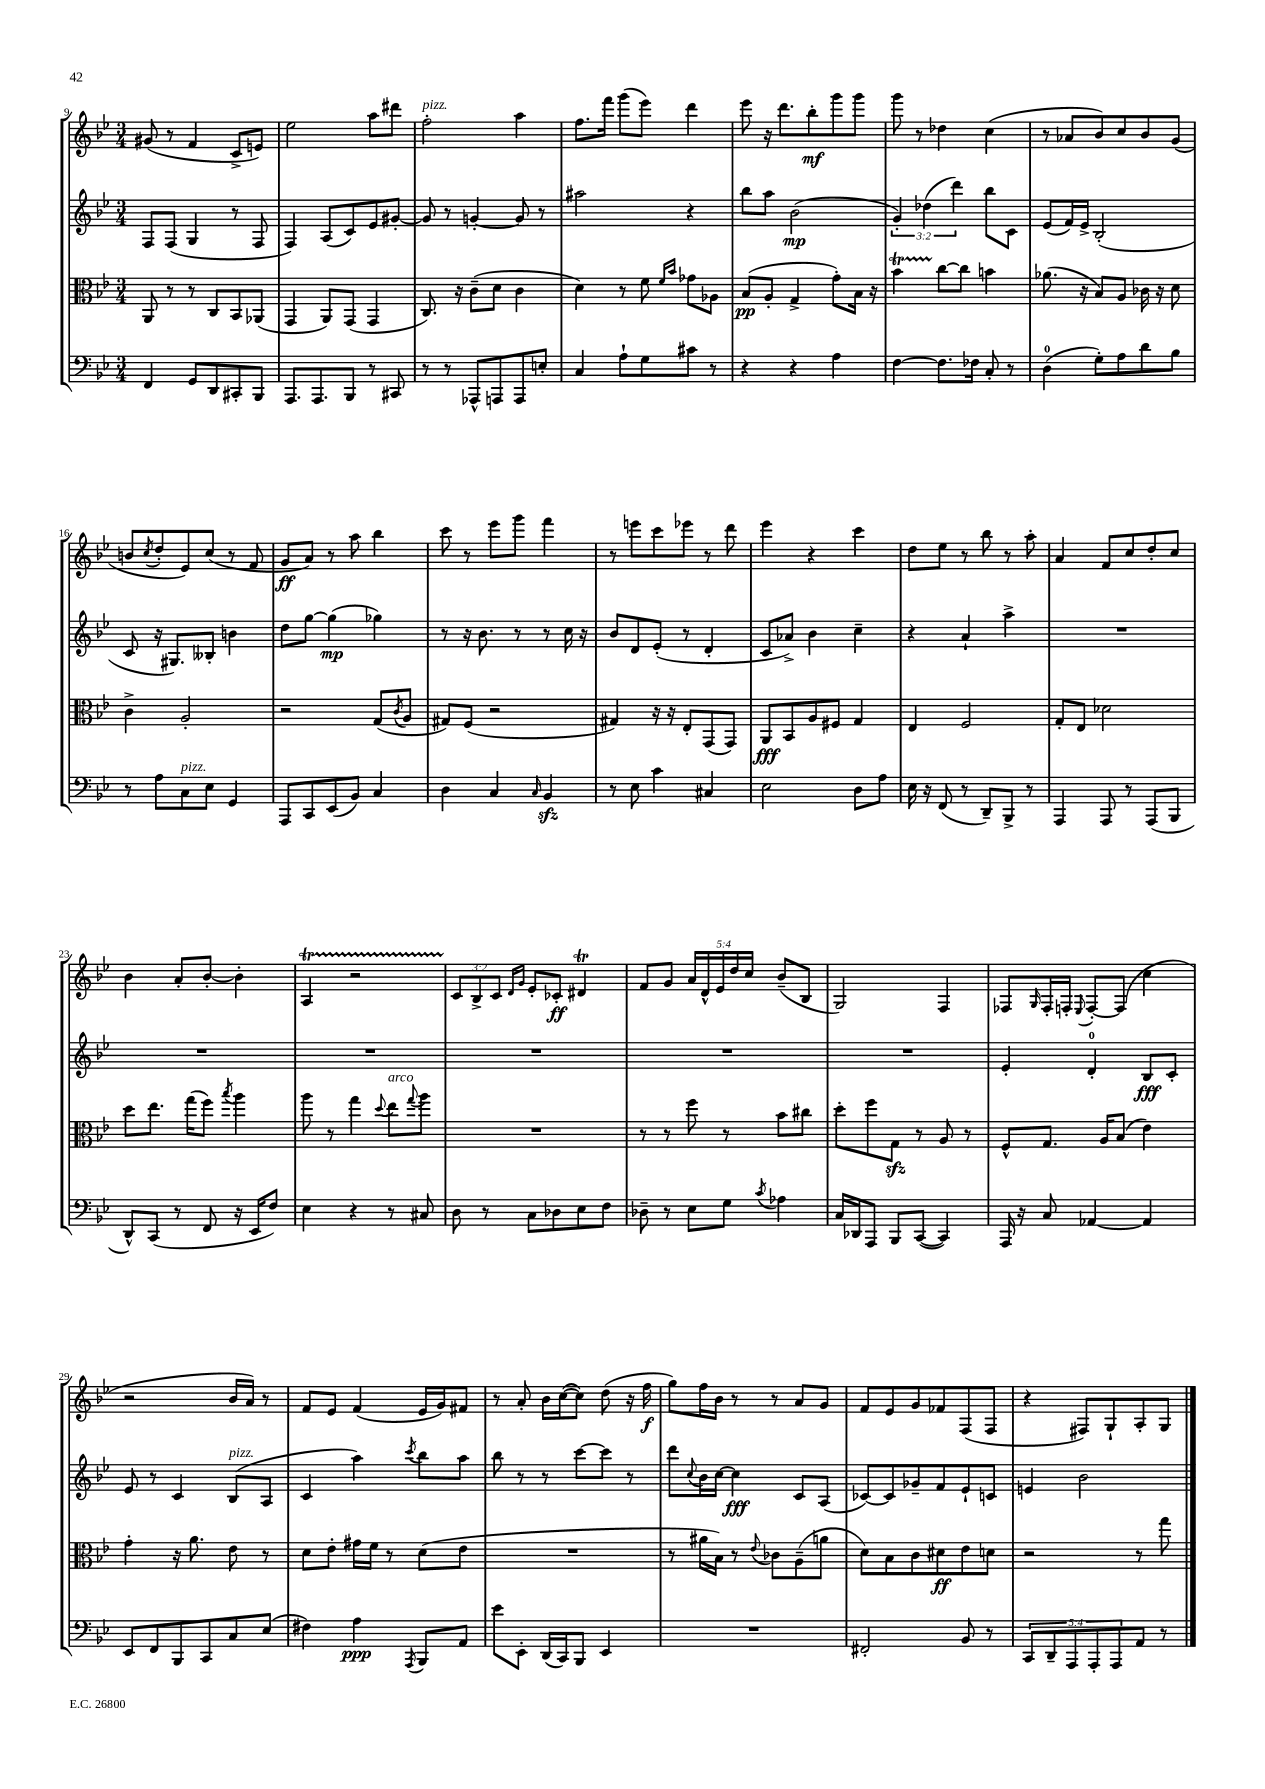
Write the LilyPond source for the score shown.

<<
\new StaffGroup <<
\new Staff = "s0" {
    \clef treble \key bes \major \numericTimeSignature \time 3/4 \override Staff.TupletNumber.text = #tuplet-number::calc-fraction-text
    gis'8( r8 f'4 c'8-> e'8) |
    ees''2 a''8 dis'''8 |
    f''2-.^\markup { \italic "pizz." } a''4 |
    f''8. f'''16 g'''8( ees'''8) d'''4 |
    ees'''8 r16 d'''8. bes''8-.\mf g'''8 g'''8 |
    g'''8 r8 des''4 c''4( |
    r8 aes'8 bes'8) c''8 bes'8 g'8( |
    b'8 \acciaccatura { c''8 } d''8-. ees'8) c''8( r8 f'8 |
    g'8\ff a'8) r8 a''8 bes''4 |
    c'''8 r8 ees'''8 g'''8 f'''4 |
    r8 e'''8 c'''8 ees'''8 r8 d'''8 |
    ees'''4 r4 c'''4 |
    d''8 ees''8 r8 bes''8 r8 a''8-. |
    a'4 f'8 c''8 d''8-. c''8 |
    bes'4 a'8-. bes'8~-. bes'4-. |
    a4\startTrillSpan r2 |
    \tuplet 3/2 { c'8\stopTrillSpan bes8-> c'8 } \grace { d'16 g'16 } ees'8-. ces'8-.\ff dis'4\trill |
    f'8 g'8 \tuplet 5/4 { a'16 d'16-^ ees'16 d''16 c''16 } bes'8--( bes8 |
    g2) f4 |
    fes8 \grace { g16 } fes16-. f16-. \appoggiatura { ees8 } f8~-. f8( c''4 |
    r2 bes'16 a'16) r8 |
    f'8 ees'8 f'4( ees'16 g'16) fis'8 |
    r8 a'8-. bes'16 c''16~( c''8) d''8( r16 f''16\f |
    g''8) f''16 bes'16 r8 r8 a'8 g'8 |
    f'8 ees'8 g'8 fes'8 f8( f8 |
    r4 fis8) g8-! a8-. g8 \bar "|." |
}
\new Staff = "s1" {
    \clef treble \key bes \major \numericTimeSignature \time 3/4 \override Staff.TupletNumber.text = #tuplet-number::calc-fraction-text
    f8 f8( g4 r8 f8 |
    f4) a8( c'8) ees'8 gis'8~-. |
    gis'8 r8 g'4~-. g'8 r8 |
    ais''2 r4 |
    bes''8 a''8 bes'2\mp( |
    \tuplet 3/2 { g'4-.) des''4( d'''4) } bes''8 c'8 |
    ees'8( f'16) ees'16-> bes2-.( |
    c'8 r16 gis8.) beses8-. b'4 |
    d''8 g''8~ g''4\mp( ges''4) |
    r8 r16 bes'8. r8 r8 c''16 r16 |
    bes'8 d'8 ees'8-.( r8 d'4-. |
    c'8 aes'8->) bes'4 c''4-- |
    r4 a'4-! a''4-> |
    R2. |
    R2. |
    R2. |
    R2. |
    R2. |
    R2. |
    ees'4-. d'4-0-. bes8\fff c'8-. |
    ees'8 r8 c'4 bes8^\markup { \italic "pizz." }( a8 |
    c'4 a''4) \acciaccatura { c'''8 } bes''8 a''8 |
    bes''8 r8 r8 c'''8~ c'''8 r8 |
    d'''8 \appoggiatura { c''8 } bes'16 c''16~ c''4\fff c'8 a8( |
    ces'8~) ces'8 ges'8-- f'8 ees'8-! c'8 |
    e'4 bes'2 \bar "|." |
}
\new Staff = "s2" {
    \clef alto \key bes \major \numericTimeSignature \time 3/4
    a,8 r8 r8 c8 bes,8 aes,8( |
    g,4 a,8) g,8( g,4 |
    c8.) r16 c'8--( d'8 c'4 |
    d'4) r8 f'8 \grace { f'16 bes'16 } ges'8 aes8 |
    bes8\pp( a8-. g4-> g'8-.) bes16 r16 |
    bes'4\startTrillSpan c''8~\stopTrillSpan c''8 b'4 |
    aes'8.( r16 bes8) a8 ces'16 r16 d'8 |
    c'4-> a2-. |
    r2 g8( \acciaccatura { c'8 } a8 |
    gis8) f8( r2 |
    gis4) r16 r16 ees8-. g,8( g,8) |
    a,8\fff bes,8 a8 fis8 g4 |
    ees4 f2 |
    g8-. ees8 des'2 |
    d''8 ees''8. g''16( f''8) \acciaccatura { bes''8 } a''4 |
    a''8 r8 g''4 \appoggiatura { d''8 } ees''8^\markup { \italic "arco" } \appoggiatura { g''8 } a''8 |
    R2. |
    r8 r8 f''8 r8 bes'8 cis''8 |
    d''8-. f''8 g8\sfz r8 a8 r8 |
    f8-^ g8. a16 bes8( ees'4) |
    g'4-. r16 a'8. ees'8 r8 |
    d'8 ees'8-. gis'16 f'16 r8 d'8( ees'8 |
    R2. |
    r8 ais'16 bes16) r8 \appoggiatura { ees'8 } ces'8 a8--( a'8 |
    d'8) bes8 c'8 dis'8\ff ees'8 d'8 |
    r2 r8 g''8 \bar "|." |
}
\new Staff = "s3" {
    \clef bass \key bes \major \numericTimeSignature \time 3/4 \override Staff.TupletNumber.text = #tuplet-number::calc-fraction-text
    f,4 g,8 d,8 cis,8-. bes,,8 |
    a,,8. a,,8. bes,,8 r8 cis,8 |
    r8 r8 aes,,8-^ a,,8 a,,8 e8-. |
    c4 a8-! g8 cis'8 r8 |
    r4 r4 a4 |
    f4~ f8. fes16 c8-. r8 |
    d4-0( g8-.) a8 d'8 bes8 |
    r8 a8 c8^\markup { \italic "pizz." } ees8 g,4 |
    a,,8 c,8 ees,8( bes,8) c4 |
    d4 c4 \grace { c16 } bes,4\sfz |
    r8 ees8 c'4 cis4 |
    ees2 d8 a8 |
    ees16 r16 f,8( r8 d,8--) bes,,8-> r8 |
    a,,4 a,,8 r8 a,,8( bes,,8 |
    d,8-^) c,8( r8 f,8 r16 ees,16 f8) |
    ees4 r4 r8 cis8 |
    d8 r8 c8 des8 ees8 f8 |
    des8-- r8 ees8 g8 \acciaccatura { c'8 } aes4 |
    c16 des,16 a,,8 bes,,8 c,8~( c,4) |
    a,,16 r16 c8 aes,4~ aes,4 |
    ees,8 f,8 bes,,8 c,8 c8 ees8( |
    fis4) a4\ppp \acciaccatura { a,,8 } bes,,8 a,8 |
    ees'8 ees,8-. d,16( c,16) bes,,8 ees,4 |
    R2. |
    fis,2-. bes,8 r8 |
    \tuplet 5/4 { c,8 d,8-- a,,8 a,,8-. a,,8 } a,8 r8 \bar "|." |
}
>>
>>
\layout { \context { \Score currentBarNumber = #9 } }
